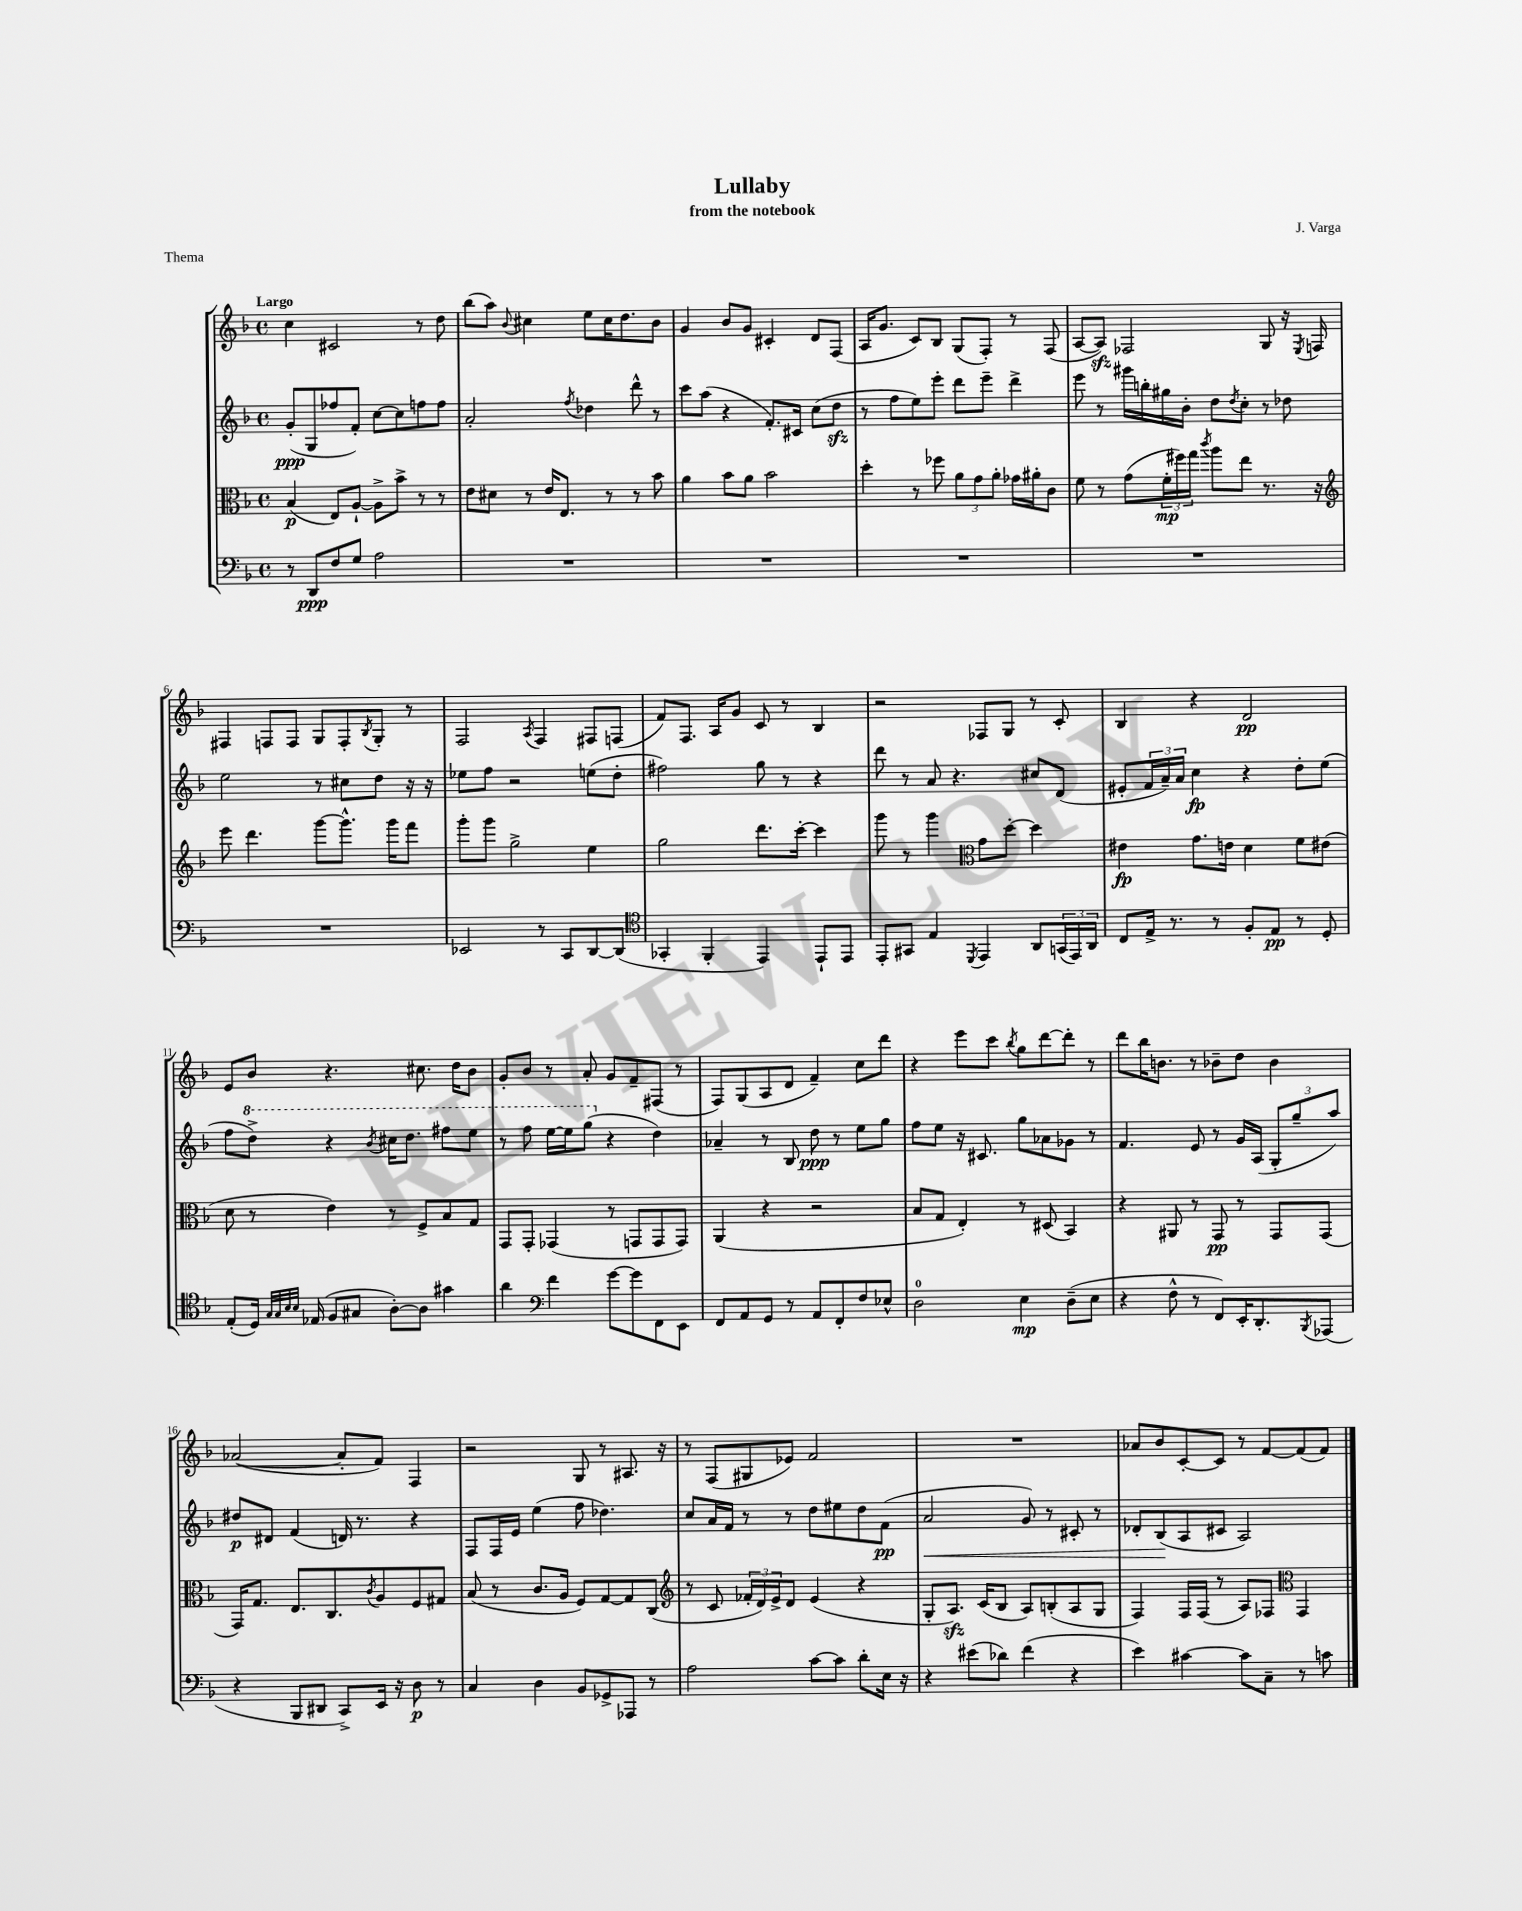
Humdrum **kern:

**kern	**kern	**kern	**kern
*staff4	*staff3	*staff2	*staff1
*clefF4	*clefC3	*clefG2	*clefG2
*k[b-]	*k[b-]	*k[b-]	*k[b-]
*M4/4	*M4/4	*M4/4	*M4/4
*met(c)	*met(c)	*met(c)	*met(c)
8r	(4B-/	(8g'/L	4cc\
8DD/L	.	8G/	.
8F/	8E/L)	8ff-/	2c#/
8G/J	[8A`/J	8f'/J)	.
2A\	8A^\]L	[8cc\L	.
.	8b-^\J	8cc\]	.
.	8r	8ff\	8r
.	8r	8ff\J	8dd\
=	=	=	=
1r	8e\L	2a'/	(8bb-\L
.	8d#\J	.	8aa\J)
.	.	.	8qqb-/
.	8r	.	4cc#\
.	16e/LK	.	.
.	8.E/J	.	.
.	.	8qff/	.
.	.	4dd-\	8ee\L
.	8r	.	16cc#\K
.	.	.	8.dd\
.	8r	8ddd^^\	.
.	8b-\	8r	8b-\J
=	=	=	=
1r	4a\	8ccc\L	4g/
.	.	(8aa\J	.
.	8b-\L	4r	8b-/L
.	8a\J	.	8g/J
.	2b-\	8.f'/L)	4c#'/
.	.	16c#/Jk	.
.	.	(8cc\L	8d/L
.	.	8dd\J	(8F/J
=	=	=	=
1r	4dd'\	8r	16A/LK
.	.	.	8.g/J
.	.	8ff\L	.
.	8r	8ee\)	8c/L)
.	8ff-\	8eee'\J	8B-/J
.	12a\L	8ddd\L	(8G/L
.	12g\	.	.
.	.	8eee~\J	8F'/J)
.	12a'\J	.	.
.	16g-\LL	4ddd^\	8r
.	16a#'\J	.	.
.	8c\J	.	(8F/
=	=	=	=
1r	8f\	8eee\	[8A/L
.	8r	8r	8A/]J)
.	(8g\L	16ggg#\LL	2F-/
.	.	16bb'\	.
.	24f'\L	16gg#\	.
.	24ff#\)	.	.
.	.	16b-'\JJ	.
.	24gg\JJ	.	.
.	8qccc/	.	.
.	8aa\L	8dd\L	.
.	.	8qdd/	.
.	8ee\J	8cc'\J	.
.	8.r	8r	8G/
.	.	8dd-\	16r
.	.	.	8qE/
.	16r	.	16F/
=	=	=	=
*	*clefG2	*	*
1r	8eee\	2ee\	4F#/
.	4.ddd\	.	.
.	.	.	8F/L
.	.	.	8F/J
.	[8ggg\L	8r	8G/L
.	8.ggg^^\]J	8cc#\L	8F'/
.	.	.	8qB-/
.	.	8dd\J	8G'/J
.	16ggg\LK	.	.
.	8fff\J	16r	8r
.	.	16r	.
=	=	=	=
2EE-/	8ggg'\L	8ee-\L	2F/
.	8ggg\J	8ff\J	.
.	2gg^\	2r	.
.	.	.	8qA/
8r	.	.	4F/
8CC/L	.	.	.
[8DD/	4ee\	(8ee\L	8F#/L
(8DD/]J	.	8dd'\J	(8F/J
=	=	=	=
*clefC4	*	*	*
4GG-'/	2gg\	2ff#\)	8f/L)
.	.	.	8.F/J
4FF'/	.	.	.
.	.	.	16A/LK
.	.	.	8g/J
4EE/)	8.ddd\L	8gg\	8c/
.	.	8r	8r
.	[16ccc'\Jk	.	.
8EE`/L	4ccc\]	4r	4B-/
8EE/J	.	.	.
=	=	=	=
8EE'/L	8ggg\	8ddd\	2r
8GG#/J	8r	8r	.
4E/	4ggg\	8a/	.
.	.	4.r	.
*	*clefC3	*	*
8qDD/	.	.	.
4EE/	8g\L	.	8F-/L
.	[8dd'\J	.	8G/J
8AA/L	4dd\]	8cc#/L	8r
(24GG/L	.	(8d/J	8c'/
24EE/)	.	.	.
24AA/JJ	.	.	.
=	=	=	=
8C/L	4e#\	8e#'/L	4B-/
16E^/Jk	.	24f/L	.
.	.	24a~/)	.
8.r	.	.	.
.	.	24a/JJ	.
.	8.g\L	4cc\	4r
8r	.	.	.
.	16e\Jk	.	.
8F'/L	4d\	4r	2d/
8E/J	.	.	.
8r	8f\L	8dd'\L	.
8D'/	(8e#\J	(8ee\J	.
=	=	=	=
(8E'/L	8d\	8ff\L	8e/L
16D/Jk)	8r	8ddd^\J)	8b-/J
32qqG/LLL	.	.	.
32qqG/	.	.	.
32qqB-/	.	.	.
32qqB-/JJJ	.	.	.
(16E-/	.	.	.
8F/L	4e\)	4r	4.r
8G#/J	.	.	.
.	.	8qbb-/	.
[8A'\L)	8r	16ccc#\LK	.
.	.	8.ddd\J	.
8A\]J	8F^/L	.	8.cc#\
4g#\	8B-/	8fff#\L	.
.	.	.	16dd\LK
.	8G/J	8eee\J	8b-\J
=	=	=	=
4a\	8GG/L	8r	8g'/L
.	8GG'/J	8fff\	8b-/J
*clefF4	*	*	*
4f\	(4GG-/	[16eee\LL	8r
.	.	16eee\]J	.
.	.	(8ggg\J	8a'/
[8g\L	8r	4r	8g/L
8g\]	8GG/L	.	8f~/
8FF\	8GG/	4dd\)	(8F#/J
8EE\J	8GG/J)	.	8r
=	=	=	=
8FF/L	(4AA/	4a-~/	8F/L)
8AA/	.	.	(8G/
8GG/J	4r	8r	8A/
8r	.	8B-/	8d/J
8AA/L	2r	8dd\	4f~/)
8FF'/	.	8r	.
8F/	.	8ee\L	8cc\L
8E-^^/J	.	8gg\J	8ddd\J
=	=	=	=
2D\	8B-/L	8ff\L	4r
.	8G/J	8ee\J	.
.	4E'/)	16r	8eee\L
.	.	8.c#/	.
.	.	.	8ccc\J
.	.	.	8qbb-/
4E\	8r	8gg\L	8gg\L
.	(8D#/	8a-\	[8ddd\
(8D~\L	4BB-/)	8g-\J	8ddd'\]J
8E\J	.	8r	8r
=	=	=	=
4r	4r	4.f/	8ddd\L
.	.	.	16bb-\K
.	.	.	8.b\J
8F^^\	8AA#/	.	.
8r	8r	8e/	8r
8FF/L)	8GG/	8r	8b-~\L
16EE'/K	8r	16g/LL	8dd\J
8.DD'/	.	(16A/JJ	.
.	8GG/L	12G'/L	4b-\
.	.	12gg~/	.
8qBBB-/	.	.	.
(8AAA-/J	(8GG/J	.	.
.	.	12aa/J)	.
=	=	=	=
4r	16GG/LK)	8dd#/L	([2a-/
.	8.G/J	.	.
.	.	8d#/J	.
8BBB-/L	8.E/L	(4f/	.
8DD#/J	.	.	.
.	8.C/	.	.
8CC^/L)	.	16d/)	8a-'/]L
.	.	8.r	.
.	8qc/	.	.
16EE/Jk	8A/	.	8f/J)
16r	.	.	.
8D\	8F/	4r	4F/
8r	8G#/J	.	.
=	=	=	=
4C/	(8B-/	8F/L	2r
.	8r	16F/L	.
.	.	16e/JJ	.
4D\	8.c/L	(4ee\	.
.	16A/Jk	.	.
8BB-/L	8F/L)	8ff\	8G/
8GG-^/	[8G/	4.dd-\)	8r
8AAA-/J	8G/]	.	8.A#/
8r	(8C/J	.	.
.	.	.	16r
=	=	=	=
*	*clefG2	*	*
2A\	8r	8cc/L	8r
.	8c/	16a/L	(8F/L
.	.	16f/JJ	.
.	24f-'/LL	8r	8G#/
.	24d/)	.	.
.	24e^/J	.	.
.	8d/J	8r	8e-/J)
[8c\L	(4e/	8dd\L	2f/
8c\]J	.	8ee#\	.
8d'\L	4r	8dd\	.
16E\Jk	.	(8f\J	.
16r	.	.	.
=	=	=	=
4r	8G'/L	2a/	1r
.	8.A/J)	.	.
(8e#\L	.	.	.
.	(16c/LK	.	.
8d-\J)	8B-/J	.	.
(4f\	8A/L)	8g/)	.
.	(8B'/	8r	.
4r	8A/	8c#'/	.
.	8G/J	8r	.
=	=	=	=
4e\)	4F/)	8d-'/L	8a-/L
.	.	(8B-/	8b-/
[4c#\	16F/LL	8A/	[8c'/
.	(16F/JJ	.	.
.	8r	8c#/J	8c/]J
8c#\]L	8A/L)	2A/)	8r
8C~\J	8F-/J	.	[8f/L
*	*clefC3	*	*
8r	4GG/	.	(8f/]
8c\	.	.	8f/J)
==	==	==	==
*-	*-	*-	*-
